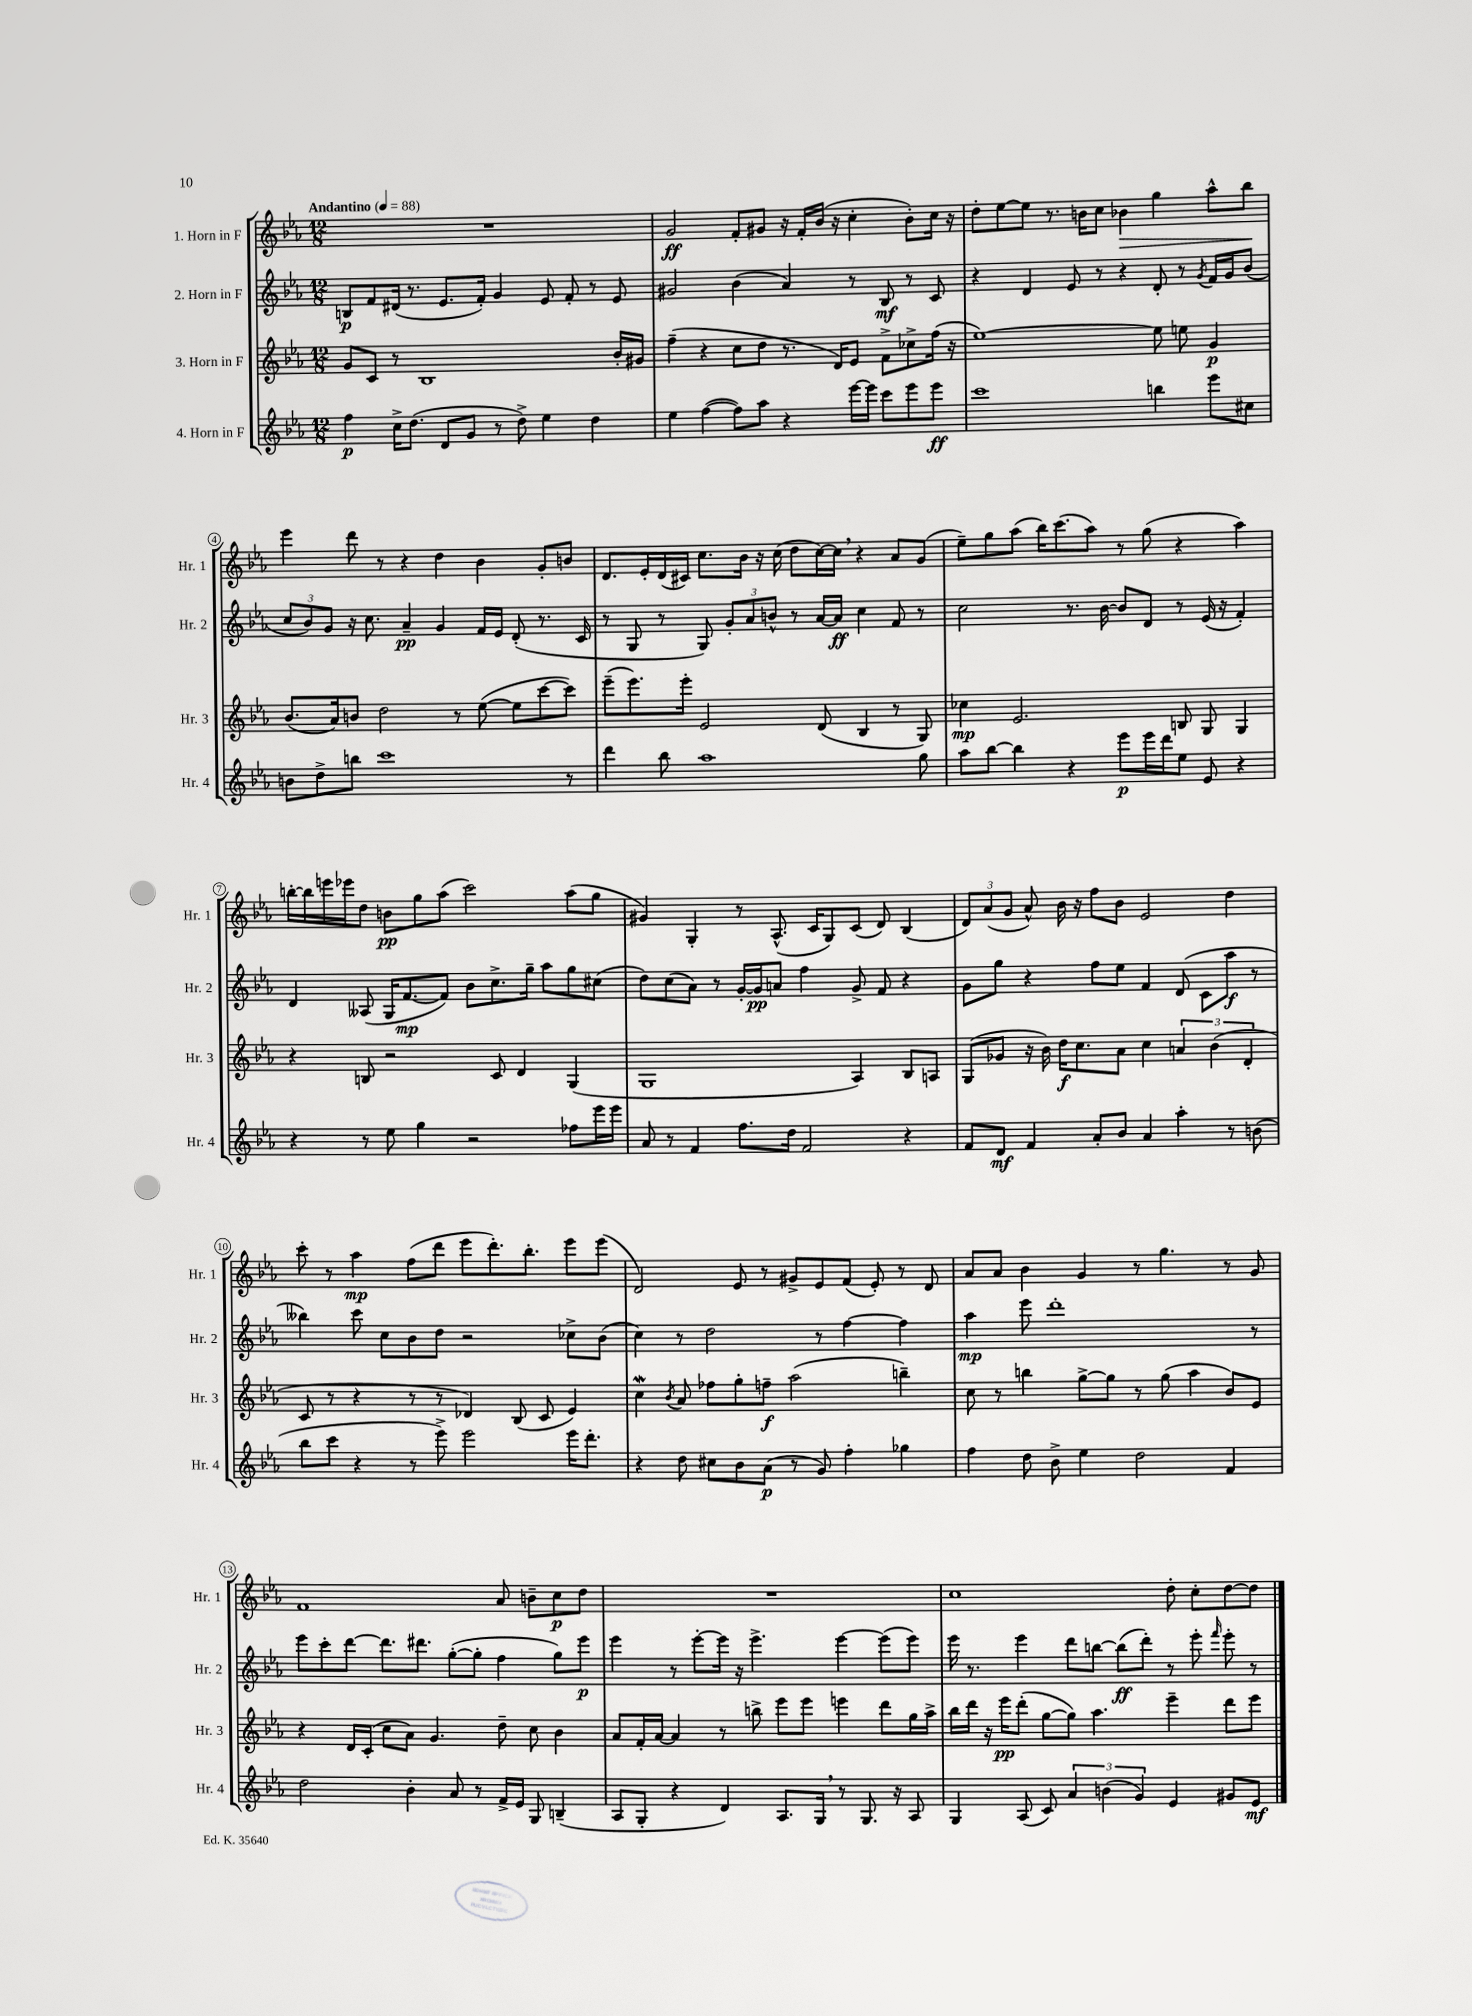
<<
\new StaffGroup <<
\new Staff = "s0" \with { instrumentName = "1. Horn in F" shortInstrumentName = "Hr. 1" } {
    \clef treble \key ees \major \numericTimeSignature \time 12/8 \tempo "Andantino" 4 = 88
    \autoBeamOff R1. |
    g'2\ff f'8[-. gis'8] r16 f'16[-. bes'16]( r16 c''4-. bes'8[-.) c''16] r16 |
    d''8[-. ees''8~ ees''8] r8. b'16[ c''8] bes'4\> g''4 aes''8[-^ bes''8]\! |
    ees'''4 d'''8 r8 r4 d''4 bes'4 g'8[-. b'8] |
    d'8.[ ees'16-. d'16( cis'16]) c''8.[ bes'16] r16 c''16( d''8[ c''16~) c''16] \breathe r4 aes'8[ g'8]( |
    ees''8[--) g''8 aes''8]( bes''16[) c'''8.( aes''8]) r8 g''8( r4 aes''4) |
    b''16[~-. b''16 e'''16 ees'''16 d''8] b'8[\pp g''8 aes''8]( c'''2) aes''8[( g''8] |
    gis'4) g4-. r8 aes8.-^( c'16[ g8) c'8]( d'8) bes4( |
    \tuplet 3/2 { d'8[) aes'8( g'8] } aes'8-^) bes'16 r16 f''8[ bes'8] ees'2 d''4 |
    c'''8-. r8 aes''4\mp f''8[( d'''8] ees'''8[ d'''8.-.) bes''8.]-. ees'''8[ ees'''8]( |
    d'2) ees'8 r8 gis'8[-> ees'8 f'8]( ees'8-.) r8 d'8 |
    aes'8[ aes'8] bes'4 g'4 r8 g''4. r8 g'8 |
    f'1 aes'8 b'8[-- c''8\p d''8] |
    R1. |
    c''1 d''8-. c''8[-. d''8~ d''8] \bar "|." |
}
\new Staff = "s1" \with { instrumentName = "2. Horn in F" shortInstrumentName = "Hr. 2" } {
    \clef treble \key ees \major \numericTimeSignature \time 12/8
    \autoBeamOff b8[\p f'8 dis'16]( r8. ees'8.[ f'16]-.) g'4 ees'8 f'8-. r8 ees'8 |
    gis'2 bes'4( aes'4) r8 bes8\mf r8 c'8 |
    r4 d'4 ees'8 r8 r4 d'8-. r8 \acciaccatura { g'8 } f'16[ g'16 bes'8]( |
    \tuplet 3/2 { c''8[ bes'8) g'8] } r16 c''8. aes'4--\pp g'4 f'16[ ees'16] d'8-.( r8. c'16 |
    r8 g8 r8 g8) \tuplet 3/2 { g'8[-. aes'8 b'8]-^ } r8 aes'16[~ aes'16]\ff c''4 f'8 r8 |
    c''2 r8. bes'16~ bes'8[ d'8] r8 ees'16( r16 f'4-.) |
    d'4 aeses8( g16[ f'8.~\mp f'8]) bes'8[ c''8.-> g''16]-- aes''8[ g''8 cis''8]( |
    d''8[) c''8( aes'8]) r8 g'16[~-. g'16\pp a'8] f''4 g'8-> f'8 r4 |
    g'8[ g''8] r4 f''8[ ees''8] f'4 d'8( c'8[ aes''8]\f r8 |
    beses''4) c'''8 c''8[ bes'8 d''8] r2 ces''8[-> bes'8]( |
    c''4) r8 d''2 r8 f''4~ f''4 |
    aes''4\mp ees'''8 d'''1-. r8 |
    ees'''8[ c'''8-. d'''8]~ d'''8.[ dis'''8.] g''8[~-.( g''8]-. f''4 g''8[) ees'''8]\p |
    ees'''4 r8 ees'''8[~-. ees'''16] r16 ees'''4.-> ees'''4~ ees'''8[( ees'''8]) |
    ees'''16 r8. ees'''4 d'''8[ b''8]~ b''8[\ff( d'''8]-.) r8 ees'''8-. \grace { f'''16 } ees'''8-. r8 \bar "|." |
}
\new Staff = "s2" \with { instrumentName = "3. Horn in F" shortInstrumentName = "Hr. 3" } {
    \clef treble \key ees \major \numericTimeSignature \time 12/8
    \autoBeamOff g'8[ c'8] r8 bes1 bes'16[-. gis'16] |
    f''4--( r4 c''8[ d''8] r8. d'16[) ees'8] f'8[-> ces''8-> f''16]( r16 |
    ees''1~) ees''8 e''8 g'4\p |
    bes'8.[( aes'16) b'8] d''2 r8 ees''8~( ees''8[ c'''8~ c'''8]) |
    ees'''8[--( ees'''8.) ees'''16]-. ees'2 d'8( bes4 r8 g8) |
    ces''4\mp ees'2. b8 g8 g4 |
    r4 b8 r2 c'8 d'4 g4( |
    g1 aes4) bes8[ a8] |
    g8[( ges'8] r16 bes'16) d''16[\f c''8. aes'8] c''4 \tuplet 3/2 { a'4 bes'4( d'4-. } |
    c'8 r8 r4 r8 r8 des'4) bes8( c'8 ees'4) |
    c''4\mordent \acciaccatura { bes'8 } aes'8 fes''8[ g''8-. f''8]--\f aes''2( b''4--) |
    c''8 r8 b''4 g''8[~-> g''8] r8 g''8( aes''4 bes'8[) ees'8] |
    r4 d'16[ c'16]-.( c''8[ aes'8]) g'4. d''8-- c''8 bes'4 |
    aes'8[ f'16-. aes'16]~ aes'4 r8 b''8-> ees'''8[ ees'''8] e'''4 d'''8[ g''16 aes''16]-> |
    bes''16[ d'''16] r16 ees'''16[\pp d'''8]-.( g''8[~ g''8]) aes''4. ees'''4-- d'''8[ ees'''8] \bar "|." |
}
\new Staff = "s3" \with { instrumentName = "4. Horn in F" shortInstrumentName = "Hr. 4" } {
    \clef treble \key ees \major \numericTimeSignature \time 12/8
    \autoBeamOff f''4\p c''16[-> d''8.]( d'8[ g'8] r8 d''8->) ees''4 d''4 |
    ees''4 f''4~( f''8[) aes''8] r4 ees'''16[~ ees'''16] c'''8[ ees'''8 ees'''8]\ff |
    c'''1 b''4 ees'''8[ cis''8] |
    b'8[ d''8-> b''8] c'''1 r8 |
    d'''4 bes''8 aes''1 g''8 |
    aes''8[ bes''8]~ bes''4 r4 ees'''8[\p ees'''16 d'''16 ees''8] ees'8 r4 |
    r4 r8 ees''8 g''4 r2 fes''8[ ees'''16 ees'''16] |
    aes'8 r8 f'4 f''8.[ d''16] f'2 r4 |
    f'8[ d'8]\mf f'4 aes'8[-. bes'8] aes'4 aes''4-. r8 b'8( |
    bes''8[ c'''8] r4 r8 ees'''8->) ees'''2 ees'''16[ d'''8.]-. |
    r4 d''8 cis''8[ bes'8 aes'8]\p( r8 g'8) f''4-. ges''4 |
    f''4 d''8 bes'8-> ees''4 d''2 f'4 |
    d''2 bes'4-. aes'8 r8 f'16[-> ees'16] g8 b4--( |
    aes8[ g8]-. r4 d'4) aes8.[ g16] \breathe r8 g8. r16 aes8 |
    g4 aes8( c'8) \tuplet 3/2 { aes'4 b'4( g'4) } ees'4 gis'8[ ees'8]\mf \bar "|." |
}
>>
>>
\layout { \context { \Score \override BarNumber.stencil = #(make-stencil-circler 0.1 0.3 ly:text-interface::print) } }
